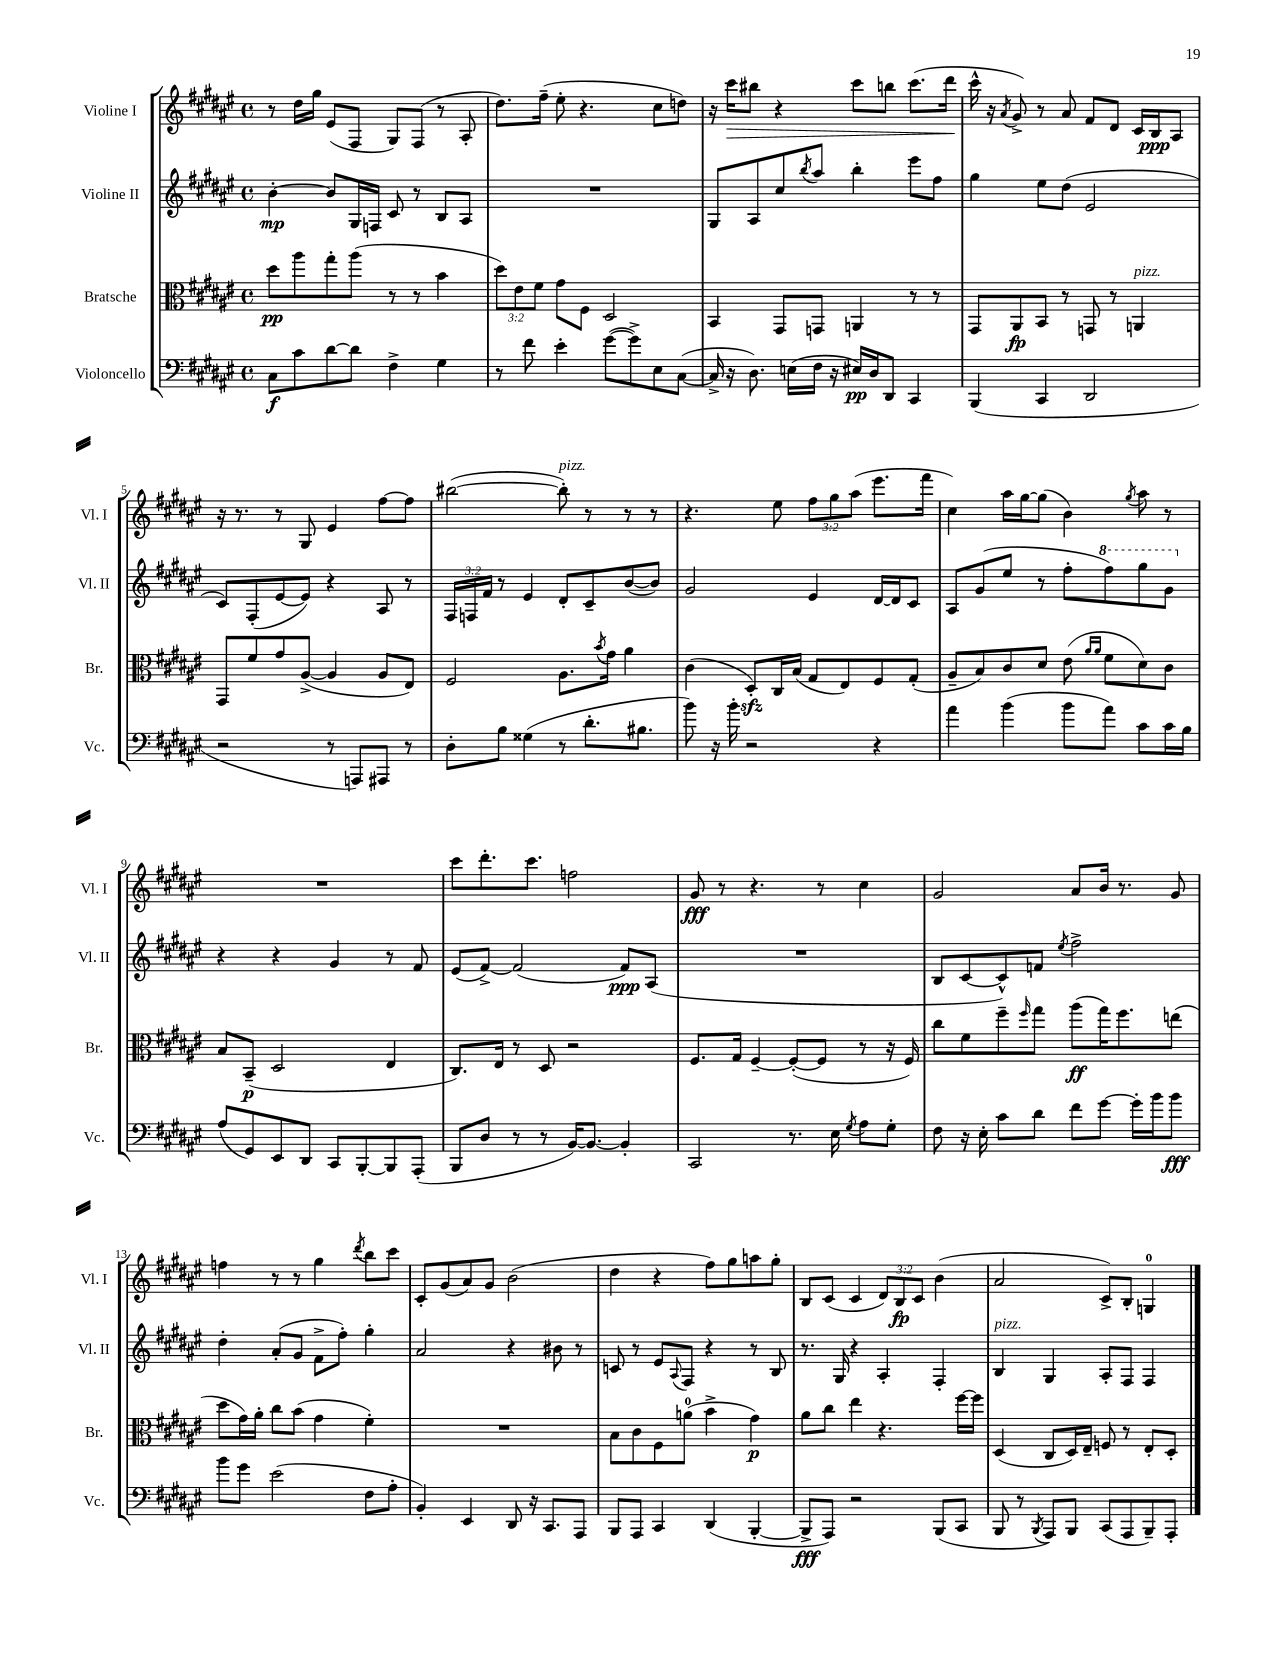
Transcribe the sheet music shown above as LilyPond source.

<<
\new StaffGroup <<
\new Staff = "s0" \with { instrumentName = "Violine I" shortInstrumentName = "Vl. I" } {
    \clef treble \key fis \major \defaultTimeSignature \time 4/4 \override Staff.TupletNumber.text = #tuplet-number::calc-fraction-text
    r8 dis''16 gis''16 eis'8( fis8 gis8) fis8( r8 ais8-. |
    dis''8.) fis''16--( eis''8-. r4. cis''8 d''8) |
    r16 cis'''16\> bis''8 r4 cis'''8 b''8 cis'''8.( dis'''16\! |
    cis'''16-^ r16 \acciaccatura { ais'8 } gis'8->) r8 ais'8 fis'8 dis'8 cis'16 b16\ppp ais8 |
    r16 r8. r8 gis8 eis'4 fis''8~ fis''8 |
    bis''2~( bis''8-.^\markup { \italic "pizz." }) r8 r8 r8 |
    r4. eis''8 \tuplet 3/2 { fis''8 gis''8 ais''8( } eis'''8. fis'''16 |
    cis''4) ais''16 gis''16~ gis''8( b'4) \acciaccatura { gis''8 } ais''8 r8 |
    R1 |
    cis'''8 dis'''8.-. cis'''8. f''2 |
    gis'8\fff r8 r4. r8 cis''4 |
    gis'2 ais'8 b'16 r8. gis'8 |
    f''4 r8 r8 gis''4 \acciaccatura { dis'''8 } b''8 cis'''8 |
    cis'8-. gis'8( ais'8) gis'8 b'2( |
    dis''4 r4 fis''8) gis''8 a''8 gis''8-. |
    b8 cis'8( cis'4 \tuplet 3/2 { dis'8) b8\fp cis'8 } b'4( |
    ais'2 cis'8->) b8-. g4-0 \bar "|." |
}
\new Staff = "s1" \with { instrumentName = "Violine II" shortInstrumentName = "Vl. II" } {
    \clef treble \key fis \major \defaultTimeSignature \time 4/4 \override Staff.TupletNumber.text = #tuplet-number::calc-fraction-text
    b'4~-.\mp b'8 gis16 f16 cis'8 r8 b8 ais8 |
    R1 |
    gis8 ais8 cis''8 \acciaccatura { b''8 } ais''8 b''4-. eis'''8 fis''8 |
    gis''4 eis''8 dis''8( eis'2 |
    cis'8) fis8-.( eis'8~ eis'8) r4 ais8 r8 |
    \tuplet 3/2 { fis16 f16 fis'16 } r8 eis'4 dis'8-. cis'8-- b'8~( b'8) |
    gis'2 eis'4 dis'16~ dis'16 cis'8 |
    ais8 gis'8( eis''8 r8 fis''8-. \ottava #1 fis'''8) gis'''8 gis''8 \ottava #0 |
    r4 r4 gis'4 r8 fis'8 |
    eis'8( fis'8~->) fis'2( fis'8\ppp) ais8( |
    R1 |
    b8 cis'8~ cis'8-^) f'8 \acciaccatura { eis''8 } fis''2-> |
    dis''4-. ais'8-.( gis'8 fis'8-> fis''8-.) gis''4-. |
    ais'2 r4 bis'8 r8 |
    c'8 r8 eis'8 \appoggiatura { ais8 } fis8 r4 r8 b8 |
    r8. gis16 r4 ais4-. fis4-. |
    b4^\markup { \italic "pizz." } gis4 ais8-. fis8 fis4 \bar "|." |
}
\new Staff = "s2" \with { instrumentName = "Bratsche" shortInstrumentName = "Br." } {
    \clef alto \key fis \major \defaultTimeSignature \time 4/4 \override Staff.TupletNumber.text = #tuplet-number::calc-fraction-text
    dis''8\pp ais''8 gis''8-. ais''8( r8 r8 b'4 |
    \tuplet 3/2 { dis''8) eis'8 fis'8 } gis'8 fis8 dis2 |
    b,4 gis,8 g,8 a,4 r8 r8 |
    gis,8 ais,8\fp b,8 r8 g,8 r8 a,4^\markup { \italic "pizz." } |
    gis,8 fis'8 gis'8 ais8~->( ais4 ais8 eis8) |
    fis2 ais8. \acciaccatura { b'8 } gis'16 ais'4 |
    cis'4( dis8-.\sfz) cis16 b16( gis8 eis8) fis8 gis8-.( |
    ais8-- b8) cis'8 dis'8 eis'8( \grace { ais'16 ais'16 } fis'8 dis'8) cis'8 |
    b8 b,8--\p( dis2 eis4 |
    cis8.) eis16 r8 dis8 r2 |
    fis8. gis16 fis4~-- fis8~-.( fis8 r8 r16 fis16) |
    cis''8 fis'8 fis''8-- \grace { fis''16 } gis''8 ais''8\ff( gis''16) fis''8. e''8( |
    dis''8 gis'16) ais'16-. cis''8 b'8( gis'4 fis'4-.) |
    R1 |
    b8 cis'8 fis8 a'8-0( b'4-> gis'4\p) |
    ais'8 cis''8 eis''4 r4. fis''16~ fis''16 |
    dis4( cis8 dis16) eis16-- f8 r8 eis8-. dis8-. \bar "|." |
}
\new Staff = "s3" \with { instrumentName = "Violoncello" shortInstrumentName = "Vc." } {
    \clef bass \key fis \major \defaultTimeSignature \time 4/4
    cis8\f cis'8 dis'8~ dis'8 fis4-> gis4 |
    r8 fis'8 eis'4-. gis'8~( gis'8->) eis8 cis8~( |
    cis16-> r16 dis8.) e16( fis16 r16 eis16\pp) dis16 dis,8 cis,4 |
    b,,4( cis,4 dis,2 |
    r2 r8 a,,8) ais,,8 r8 |
    dis8-. b8 gisis4( r8 dis'8.-. bis8. |
    b'8) r16 b'16-. r2 r4 |
    ais'4 b'4( b'8 ais'8) cis'8 cis'16 b16 |
    ais8( gis,8) eis,8 dis,8 cis,8 b,,8~-. b,,8 ais,,8-.( |
    b,,8 dis8 r8 r8 b,16~) b,8.~ b,4-. |
    cis,2 r8. eis16 \acciaccatura { gis8 } ais8 gis8-. |
    fis8 r16 eis16-. cis'8 dis'8 fis'8 gis'8~ gis'16-. b'16 b'8\fff |
    b'8 gis'8 eis'2( fis8 ais8-. |
    b,4-.) eis,4 dis,8 r16 cis,8. ais,,8 |
    b,,8 ais,,8 cis,4 dis,4( b,,4~-. |
    b,,8->\fff ais,,8) r2 b,,8( cis,8 |
    b,,8 r8 \acciaccatura { b,,8 } ais,,8) b,,8 cis,8( ais,,8 b,,8--) ais,,8-. \bar "|." |
}
>>
>>
